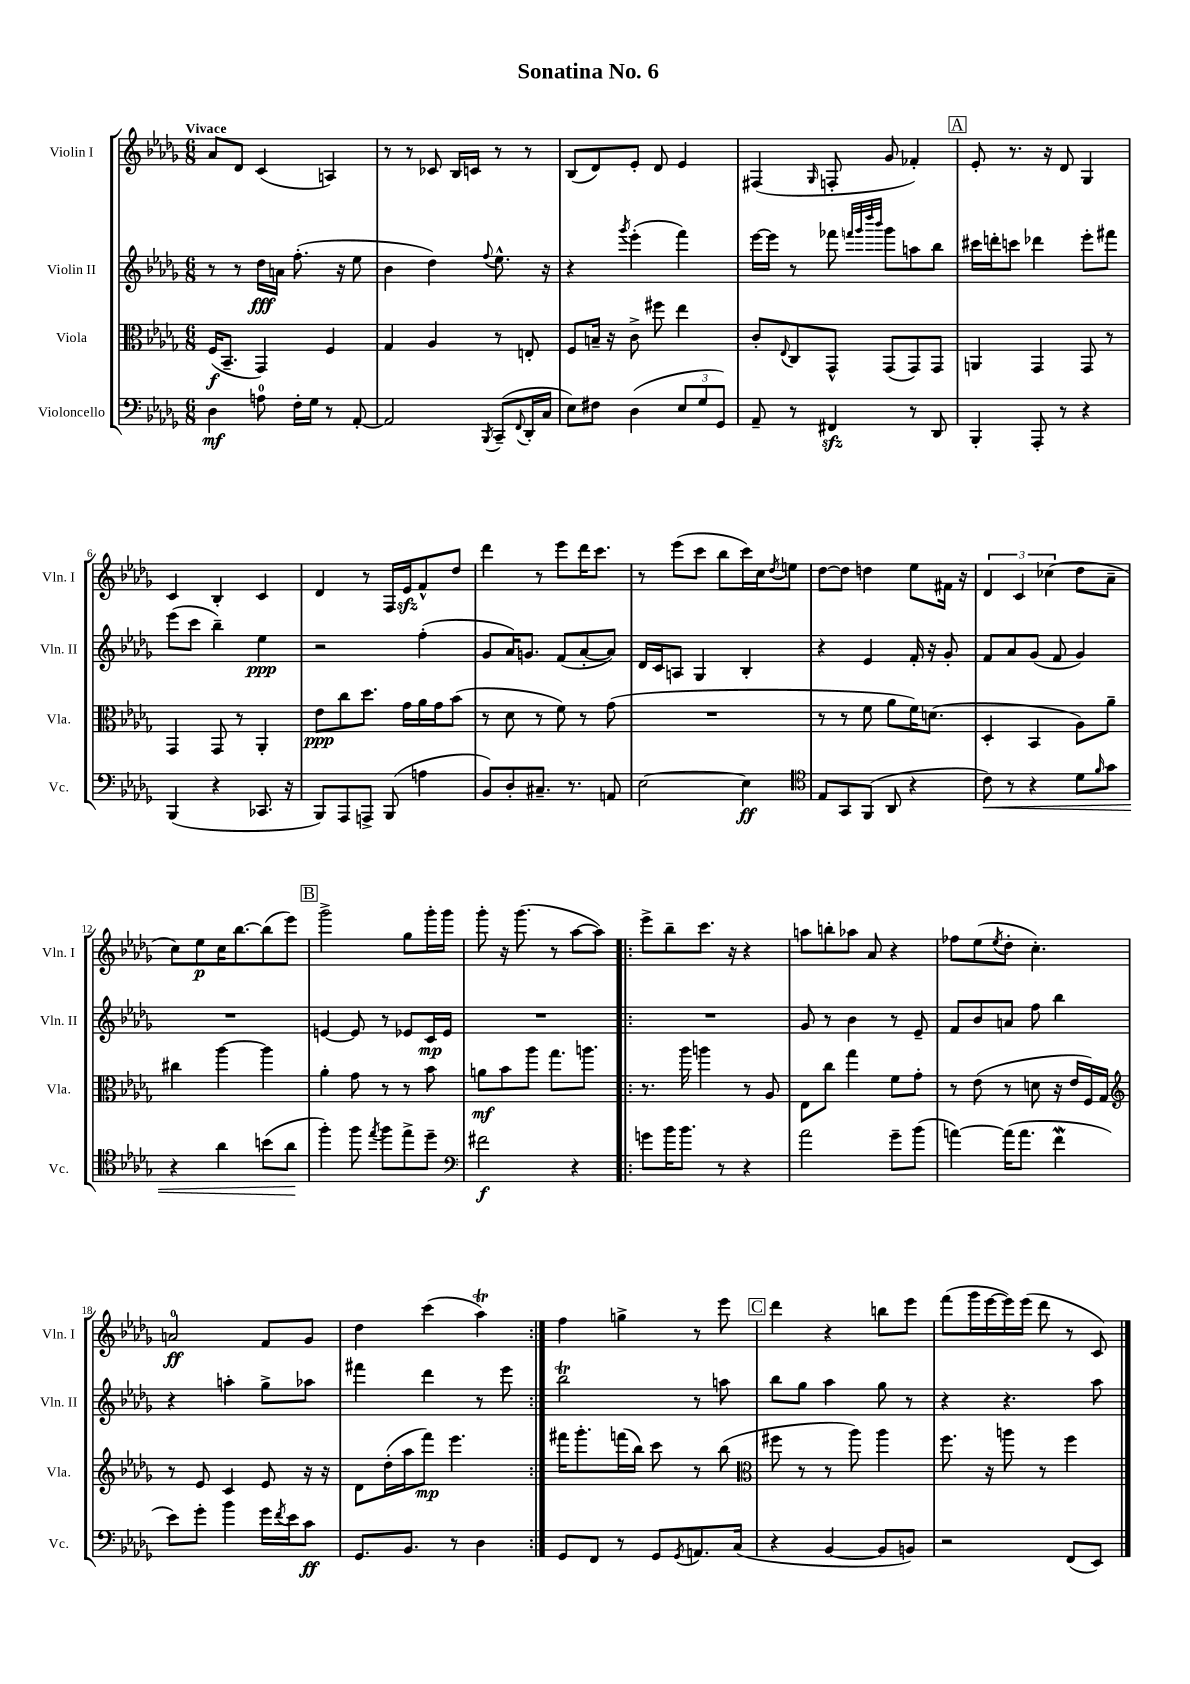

**kern	**dynam	**kern	**dynam	**kern	**dynam	**kern	**dynam
*part4	*part4	*part3	*part3	*part2	*part2	*part1	*part1
*staff4	*staff4	*staff3	*staff3	*staff2	*staff2	*staff1	*staff1
*I"Violoncello	*	*I"Viola	*	*I"Violin II	*	*I"Violin I	*
*I'Vc.	*	*I'Vla.	*	*I'Vln. II	*	*I'Vln. I	*
*clefF4	*	*clefC3	*	*clefG2	*	*clefG2	*
*k[b-e-a-d-g-]	*	*k[b-e-a-d-g-]	*	*k[b-e-a-d-g-]	*	*k[b-e-a-d-g-]	*
*M6/8	*	*M6/8	*	*M6/8	*	*M6/8	*
=1	=1	=1	=1	=1	=1	=1	=1
!	!	!	!	!	!	!LO:TX:a:B:t=Vivace	!
4D-\	mf	(16F/KL	f	8r	.	8a-/L	.
.	.	8.BB-~/J	.	.	.	.	.
.	.	.	.	8r	.	8d-/J	.
8An\	.	4GG-/)	.	16dd-\LL	fff	(4c/	.
.	.	.	.	16an\JJ	.	.	.
16F'\LL	.	.	.	(8.ff'\	.	.	.
16G-\JJ	.	.	.	.	.	.	.
8r	.	4F/	.	.	.	4An/)	.
.	.	.	.	16r	.	.	.
[8AA-'/	.	.	.	8ee-\	.	.	.
=2	=2	=2	=2	=2	=2	=2	=2
2AA-/]	.	4G-/	.	4b-\	.	8r	.
.	.	.	.	.	.	8r	.
.	.	4A-/	.	4dd-\)	.	8c-X/	.
.	.	.	.	.	.	16B-/LL	.
.	.	.	.	.	.	16cn/JJ	.
8qBBB-/	.	.	.	8qqff/	.	.	.
(8CC~/L	.	8r	.	8.ee-^^\	.	8r	.
8qqFF/	.	.	.	.	.	.	.
16DD-'/L	.	8En'/	.	.	.	8r	.
16C/JJ	.	.	.	16r	.	.	.
=3	=3	=3	=3	=3	=3	=3	=3
8E-\L)	.	8F/L	.	4r	.	(8B-/L	.
8F#X\J	.	16Bn~/Jk	.	.	.	8d-/)	.
.	.	16r	.	.	.	.	.
.	.	.	.	8qggg-/	.	.	.
(4D-\	.	8c^\	.	(4eee-'\	.	8e-'/J	.
.	.	8ff#X\	.	.	.	8d-/	.
12E-/L	.	4ee-\	.	4fff\)	.	4e-/	.
12G-/	.	.	.	.	.	.	.
12GG-/J)	.	.	.	.	.	.	.
=4	=4	=4	=4	=4	=4	=4	=4
8AA-~/	.	8c'/L	.	[16eee-\LL	.	(4F#X/	.
.	.	.	.	16eee-\JJ]	.	.	.
.	.	8qqE-/	.	.	.	.	.
8r	.	8C/	.	8r	.	.	.
.	.	.	.	.	.	16qqG-/	.
4FF#Xzz/	.	8GG-^^/J	.	8fff-X\	.	8Fn'/	.
.	.	.	.	32qqfffn/LLL	.	.	.
.	.	.	.	32qqggg-/	.	.	.
.	.	.	.	32qqdddd-/	.	.	.
.	.	.	.	32qqbbb-/JJJ	.	.	.
.	.	(8GG-/L	.	8ggg-\L	.	8g-/	.
8r	.	8GG-/)	.	8aan\	.	4f-X'/)	.
8DD-/	.	8GG-/J	.	8bb-\J	.	.	.
!!LO:REH:place=s1:t=A
=5	=5	=5	=5	=5	=5	=5	=5
4BBB-'/	.	4AAn/	.	16ccc#X\LL	.	8e-'/	.
.	.	.	.	16dddn'\J	.	.	.
.	.	.	.	8cccn\J	.	8.r	.
8AAA-'/	.	4GG-/	.	4ddd-X\	.	.	.
.	.	.	.	.	.	16r	.
8r	.	.	.	.	.	8d-/	.
4r	.	8GG-/	.	8eee-'\L	.	4G-/	.
.	.	8r	.	8fff#X\J	.	.	.
!!LO:LB:g=z
=6	=6	=6	=6	=6	=6	=6	=6
(4BBB-/	.	4GG-/	.	(8eee-\L	.	4c/	.
.	.	.	.	8ccc\J	.	.	.
4r	.	8GG-/	.	4bb-~\)	.	4B-'/	.
.	.	8r	.	.	.	.	.
8.CC-X/	.	4AA-'/	.	4ee-\	ppp	4c/	.
16r	.	.	.	.	.	.	.
=7	=7	=7	=7	=7	=7	=7	=7
8BBB-/L)	.	8e-\L	ppp	2r	.	4d-/	.
8AAA-/	.	8cc\	.	.	.	.	.
8AAAn^/J	.	8.dd-\J	.	.	.	8r	.
(8BBB-/	.	.	.	.	.	16F/LL	.
.	.	16g-\LL	.	.	.	16e-zz/J	.
4An\	.	16a-\	.	(4ff'\	.	8f^^/	.
.	.	16g-\J	.	.	.	.	.
.	.	(8b-\J	.	.	.	8dd-/J	.
=8	=8	=8	=8	=8	=8	=8	=8
8BB-/L)	.	8r	.	8g-/L	.	4ddd-\	.
8D-'/	.	8d-\	.	16a-/K)	.	.	.
.	.	.	.	8.gn/J	.	.	.
8.C#X~/J	.	8r	.	.	.	8r	.
.	.	8f\)	.	(8f/L	.	8eee-\L	.
8.r	.	.	.	.	.	.	.
.	.	8r	.	[8a-'/	.	16ddd-\K	.
.	.	.	.	.	.	8.ccc\J	.
8AAn/	.	(8g-\	.	8a-/J])	.	.	.
=9	=9	=9	=9	=9	=9	=9	=9
[2E-\	.	2.r	.	16d-/LL	.	8r	.
.	.	.	.	16c/J	.	.	.
.	.	.	.	8An/J	.	(8eee-\L	.
.	.	.	.	4G-/	.	8ccc\J	.
.	.	.	.	.	.	8bb-\L	.
4E-\]	ff	.	.	4B-'/	.	16ccc\L)	.
.	.	.	.	.	.	16cc\J	.
.	.	.	.	.	.	8qdd-/	.
.	.	.	.	.	.	8een\J	.
=10	=10	=10	=10	=10	=10	=10	=10
*clefC4	*	*	*	*	*	*	*
8E-/L	.	8r	.	4r	.	[8dd-\L	.
8GG-/	.	8r	.	.	.	8dd-\J]	.
(8FF/J	.	8f\	.	4e-/	.	4ddn\	.
8AA-/	.	8a-\L	.	.	.	.	.
4r	.	16f\K)	.	16f'/	.	8ee-\L	.
.	.	(8.dn\J	.	16r	.	.	.
.	.	.	.	8g-'/	.	16f#X\Jk	.
.	.	.	.	.	.	16r	.
=11	=11	=11	=11	=11	=11	=11	=11
!	!LO:HP:b	!	!	!	!	!	!
8c\)	<	4D-'/	.	8f/L	.	6d-/	.
8r	.	.	.	8a-/	.	.	.
.	.	.	.	.	.	6c/	.
4r	.	4BB-/	.	(8g-/J	.	.	.
.	.	.	.	.	.	(6cc-X\	.
.	.	.	.	8f/	.	.	.
8d-\L	.	8A-\L)	.	4g-/)	.	8dd-\L	.
16qqf/	.	.	.	.	.	.	.
8g-\J	.	8a-~\J	.	.	.	8a-~\J	.
!!LO:LB:g=z
=12	=12	=12	=12	=12	=12	=12	=12
4r	.	4cc#X\	.	2.r	.	8cc\L)	.
.	.	.	.	.	.	8ee-\	p
4a-\	.	[4aa-\	.	.	.	16cc\K	.
.	.	.	.	.	.	[8.bb-\	.
(8bn\L	.	4aa-\]	.	.	.	(8bb-\]	.
8a-\J	.	.	.	.	.	8eee-\J)	.
.	[	.	.	.	.	.	.
!!LO:REH:place=s1:t=B
=13	=13	=13	=13	=13	=13	=13	=13
4ff'\)	.	4a-'\	.	[4en/	.	2ggg-^\	.
8ff\	.	8g-\	.	8e/]	.	.	.
8qee-/	.	.	.	.	.	.	.
8ff\L	.	8r	.	8r	.	.	.
8ee-^\	.	8r	.	8e-X/L	.	8gg-\L	.
8dd-~\J	.	8b-\	.	16c/L	mp	16ggg-'\L	.
.	.	.	.	16e-/JJ	.	16ggg-\JJ	.
=14	=14	=14	=14	=14	=14	=14	=14
*clefF4	*	*	*	*	*	*	*
2f#X\	f	8an\L	mf	2.r	.	8ggg-'\	.
.	.	8b-\	.	.	.	16r	.
.	.	.	.	.	.	(8.ggg-\	.
.	.	8aa-\J	.	.	.	.	.
.	.	8.gg-\L	.	.	.	8r	.
4r	.	.	.	.	.	[8aa-\L	.
.	.	8.aan\J	.	.	.	.	.
.	.	.	.	.	.	8aa-\J])	.
=15!|:	=15!|:	=15!|:	=15!|:	=15!|:	=15!|:	=15!|:	=15!|:
8gn\L	.	8.r	.	2.r	.	8eee-^\L	.
16b-\K	.	.	.	.	.	8bb-~\	.
8.b-\J	.	16aa-\	.	.	.	.	.
.	.	4aan\	.	.	.	8.ccc\J	.
8r	.	.	.	.	.	.	.
.	.	.	.	.	.	16r	.
4r	.	8r	.	.	.	4r	.
.	.	8A-/	.	.	.	.	.
=16	=16	=16	=16	=16	=16	=16	=16
2a-\	.	8E-\L	.	8g-/	.	8aan\L	.
.	.	8cc\J	.	8r	.	8bbn'\	.
.	.	4gg-\	.	4b-\	.	8aa-X\J	.
.	.	.	.	.	.	8a-/	.
8g-~\L	.	8f\L	.	8r	.	4r	.
(8b-\J	.	8g-'\J	.	8e-~/	.	.	.
=17	=17	=17	=17	=17	=17	=17	=17
[4an\)	.	8r	.	8f/L	.	8ff-X\L	.
.	.	(8e-\	.	8b-/	.	(8ee-\	.
.	.	.	.	.	.	8qee-/	.
(16a\KL]	.	8r	.	8an/J	.	8dd-'\J	.
8.a\J	.	.	.	.	.	.	.
.	.	8dn\	.	8ff\	.	4.cc'\)	.
4fW\	.	16r	.	4bb-\	.	.	.
.	.	16e-/LL	.	.	.	.	.
.	.	16F/)	.	.	.	.	.
.	.	16G-/JJ	.	.	.	.	.
!!LO:LB:g=z
=18	=18	=18	=18	=18	=18	=18	=18
*	*	*clefG2	*	*	*	*	*
8e-\L)	.	8r	.	4r	.	2an/	ff
8g-'\J	.	8e-/	.	.	.	.	.
4b-\	.	4c/	.	4aan'\	.	.	.
16g-\LL	.	8e-/	.	8gg-^\L	.	8f/L	.
8qf/	.	.	.	.	.	.	.
16e-\J	.	.	.	.	.	.	.
8c\J	ff	16r	.	8aa-X\J	.	8g-/J	.
.	.	16r	.	.	.	.	.
=19	=19	=19	=19	=19	=19	=19	=19
8.GG-/L	.	8d-\L	.	4fff#X\	.	4dd-\	.
.	.	(16dd-'\L	.	.	.	.	.
8.BB-/J	.	16aa-\J	.	.	.	.	.
.	.	8fff\J)	mp	4ddd-\	.	(4ccc\	.
8r	.	4.eee-\	.	.	.	.	.
4D-\	.	.	.	8r	.	4aa-T\)	.
.	.	.	.	8eee-\	.	.	.
=20:|!	=20:|!	=20:|!	=20:|!	=20:|!	=20:|!	=20:|!	=20:|!
8GG-/L	.	16fff#X\KL	.	2bb-T\	.	4ff\	.
.	.	8.ggg-'\	.	.	.	.	.
8FF/J	.	.	.	.	.	.	.
8r	.	(16fffn\L	.	.	.	4ggn^\	.
.	.	16bb-\JJ)	.	.	.	.	.
8GG-/L	.	8ccc\	.	.	.	.	.
8qGG-/	.	.	.	.	.	.	.
8.AAn/	.	8r	.	8r	.	8r	.
.	.	(8bb-\	.	8aan\	.	8eee-\	.
(16C/Jk	.	.	.	.	.	.	.
!!LO:REH:place=s1:t=C
=21	=21	=21	=21	=21	=21	=21	=21
*	*	*clefC3	*	*	*	*	*
4r	.	8ff#X\	.	8bb-\L	.	4ddd-\	.
.	.	8r	.	8gg-\J	.	.	.
[4BB-/	.	8r	.	4aa-\	.	4r	.
.	.	8aa-\)	.	.	.	.	.
8BB-/L]	.	4aa-\	.	8gg-\	.	8bbn\L	.
8BBn/J)	.	.	.	8r	.	8eee-\J	.
=22	=22	=22	=22	=22	=22	=22	=22
2r	.	8.ff\	.	4r	.	(8fff\L	.
.	.	.	.	.	.	16ggg-\L	.
.	.	16r	.	.	.	[16eee-\	.
.	.	8aan\	.	4.r	.	16eee-\])	.
.	.	.	.	.	.	(16eee-\JJ	.
.	.	8r	.	.	.	8ddd-\	.
(8FF/L	.	4ff\	.	.	.	8r	.
8EE-/J)	.	.	.	8aa-\	.	8c/)	.
==	==	==	==	==	==	==	==
*-	*-	*-	*-	*-	*-	*-	*-
